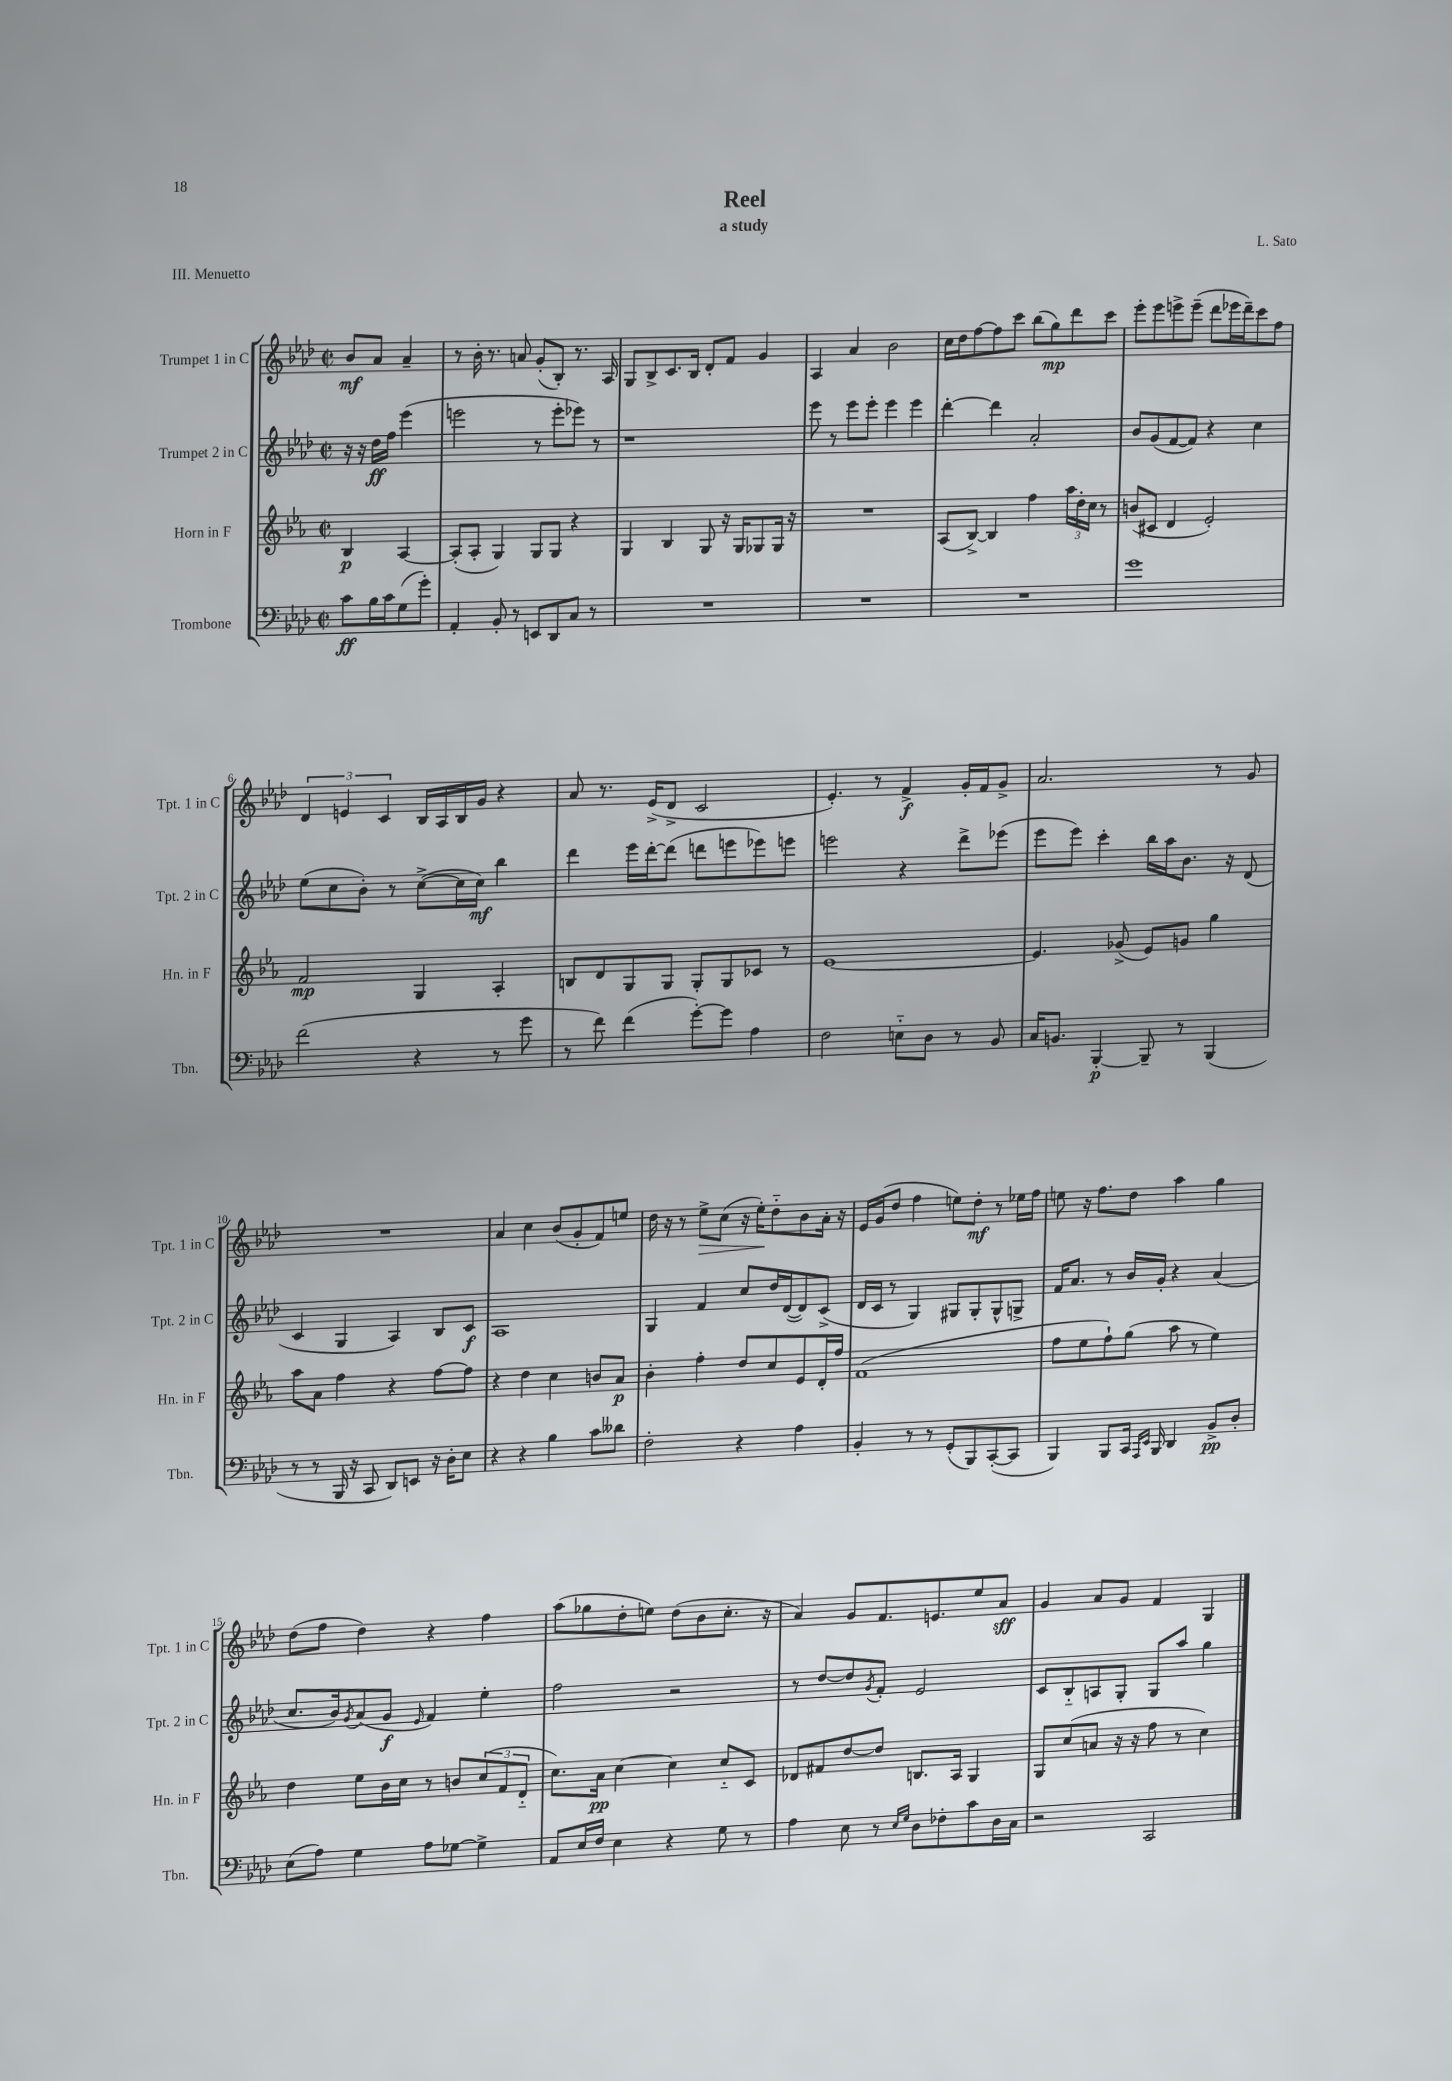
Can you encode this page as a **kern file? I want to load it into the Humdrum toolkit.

**kern	**kern	**kern	**kern
*staff4	*staff3	*staff2	*staff1
*clefF4	*clefG2	*clefG2	*clefG2
*k[b-e-a-d-]	*k[b-e-a-]	*k[b-e-a-d-]	*k[b-e-a-d-]
*M2/2	*M2/2	*M2/2	*M2/2
*met(c|)	*met(c|)	*met(c|)	*met(c|)
8c	4B-	16r	8b-
.	.	16r	.
16B-	.	16dd-	8a-
16c	.	16ff	.
(8G	[4A-	(4eee-	4a-~
8g')	.	.	.
=	=	=	=
4AA-'	(8A-']	2eee	8r
.	8A-'	.	16b-'
.	.	.	8.r
8BB-'	4G)	.	.
8r	.	.	8a
8EE	8G	8r	(8g'
8DD-	8G	8eee'	8B-')
8C	4r	8eee-)	8.r
8r	.	8r	.
.	.	.	16A-
=	=	=	=
1r	4G	1r	8G
.	.	.	8B-^
.	4B-	.	8.c
.	.	.	16B-
.	8G	.	8d-'
.	16r	.	8f
.	16G	.	.
.	8G-	.	4g
.	16G-	.	.
.	16r	.	.
=	=	=	=
1r	1r	8eee-	4A-
.	.	8r	.
.	.	8eee-	4a-
.	.	8eee-'	.
.	.	4eee-	2b-
.	.	4eee-	.
=	=	=	=
1r	(8A-	[4ddd-'	16cc
.	.	.	16dd-
.	[8B-^)	.	[8ff
.	4B-]	4ddd-]	8ff]
.	.	.	8ccc
.	4ff	2a-'	(8bb-
.	.	.	8gg)
.	24aa-	.	8ddd-
.	24dd'	.	.
.	24cc	.	.
.	8r	.	8ccc
=	=	=	=
1g	(8b	8b-	8eee-'
.	8c#	(8g	8eee-
.	4d	[8f	8eee^
.	.	8f])	(8eee~
.	2e-')	4r	8ddd-
.	.	.	16eee-
.	.	.	16ddd-~)
.	.	4cc	8ccc
.	.	.	8ff
=	=	=	=
(2f	2f	(8ee-	6d-
.	.	8cc	.
.	.	.	6e
.	.	8b-')	.
.	.	.	6c
.	.	8r	.
4r	4G	([8cc^	16B-
.	.	.	16A-
.	.	16cc]	16B-
.	.	16cc)	16g
8r	4A-'	4bb-	4r
8g	.	.	.
=	=	=	=
8r	8B	4ddd-	8a-
8f)	8d	.	8.r
(4f	8G	16eee-	.
.	.	[16ddd-'	(16e-^
.	8G	(8ddd-]	8d-^
[8g')	8G'	8ddd	2c
8g]	8G	8eee	.
4A-	8c-	8eee-)	.
.	8r	8eee	.
=	=	=	=
2F	[1e-	2eee	4.e-')
.	.	.	8r
8E'~	.	4r	4f^
8D-	.	.	.
8r	.	8ddd-^	16g'
.	.	.	16f
8BB-	.	(8eee-	8g^
=	=	=	=
16C	4.e-]	8eee-	2.a-
8.BB	.	.	.
.	.	8eee-)	.
[4BBB-'	.	4ccc'	.
.	(8g-^	.	.
8BBB-~]	8e-)	16bb-	.
.	.	16aa-	.
8r	8g	8.b-	.
(4BBB-	4gg	.	8r
.	.	16r	.
.	.	(8d-	8g
=	=	=	=
8r	8aa-	4c	1r
8r	8a-	.	.
16BBB-	4ff	4G	.
16r	.	.	.
8CC	.	.	.
8DD-)	4r	4A-)	.
8EE	.	.	.
16r	[8ff	8B-	.
16D-'	.	.	.
8E-	8ff]	8c	.
=	=	=	=
4r	4r	1A-	4a-
4r	4dd	.	4cc
4B-	4cc	.	(8b-
.	.	.	8g'
8c	8b	.	8f)
8d--	8a-	.	8ee
=	=	=	=
2F'	4b-'	4G	16dd-
.	.	.	16r
.	.	.	8r
.	4ff'	4f	8ee-^
.	.	.	(8cc
4r	8dd	8cc	16r
.	.	.	16ee-')
.	8cc	16dd-	8dd-'~
.	.	([16d-	.
4A-	8e-	8d-])	8b-
.	16d'	(8c^	16a-'
.	16ff	.	16r
=	=	=	=
4BB-'	(1f	16d-	16e-
.	.	16c	(16g
.	.	8r	8dd-
8r	.	4G)	4ff
8r	.	.	.
(8GG'	.	8G#	8ee)
8BBB-)	.	8G#'	8dd-'
([8CC'	.	8G#^^	8r
8CC]	.	8G^	16ee-
.	.	.	16ff
=	=	=	=
4BBB-)	8ff	16f	8ee
.	.	8.a-	.
.	8ee-	.	16r
.	.	.	8.ff
8BBB-	8ff`)	8r	.
16CC	(8gg	16b-	8dd-
16qqAAA-	.	.	.
16qqEE-	.	.	.
16BBB-	.	16g'	.
4DD-	8aa-	4r	4aa-
.	8r	.	.
8BB-^	4ee-)	(4a-	4gg
8D-'	.	.	.
=	=	=	=
(8E-	4dd	8.cc	(8dd-
8A-)	.	.	8ff
.	.	16b-)	.
.	.	8qg	.
4G	8ee-	(8a-	4dd-)
.	16b-	8g	.
.	16cc	.	.
.	.	16qqe-	.
8A-	8r	4f)	4r
[8G-	8b	.	.
4G-^]	(12cc	4ee-'	4ff
.	12f	.	.
.	12d'~	.	.
=	=	=	=
8AA-	8.cc)	2ff	(8aa-
16E-	.	.	8gg-
16F	16a-	.	.
4E-	[4cc	.	8dd-'
.	.	.	8ee)
4r	4cc]	2r	(8dd-
.	.	.	8b-
8G	8cc'~	.	8.cc'
8r	8c	.	.
.	.	.	16r
=	=	=	=
4A-	8d-	8r	4a-)
.	8f#	[8dd-	.
8E-	[8dd	8dd-]	8g
.	.	8qg	.
8r	8dd]	8f'	8.f
16qqE-	.	.	.
16qqG	.	.	.
8D-	8.B	2e-	.
.	.	.	8.e
8F-'	.	.	.
.	16A-	.	.
8c	4G	.	8ee-
16D-	.	.	8a-
16C	.	.	.
=	=	=	=
2r	8G	8c	4g
.	(8cc	8B-'~	.
.	8a	8A	8a-
.	16r	8G'	8g
.	16r	.	.
2CC	8ff	8G	4f
.	8r	8aa-	.
.	4cc)	4gg	4G
==	==	==	==
*-	*-	*-	*-
